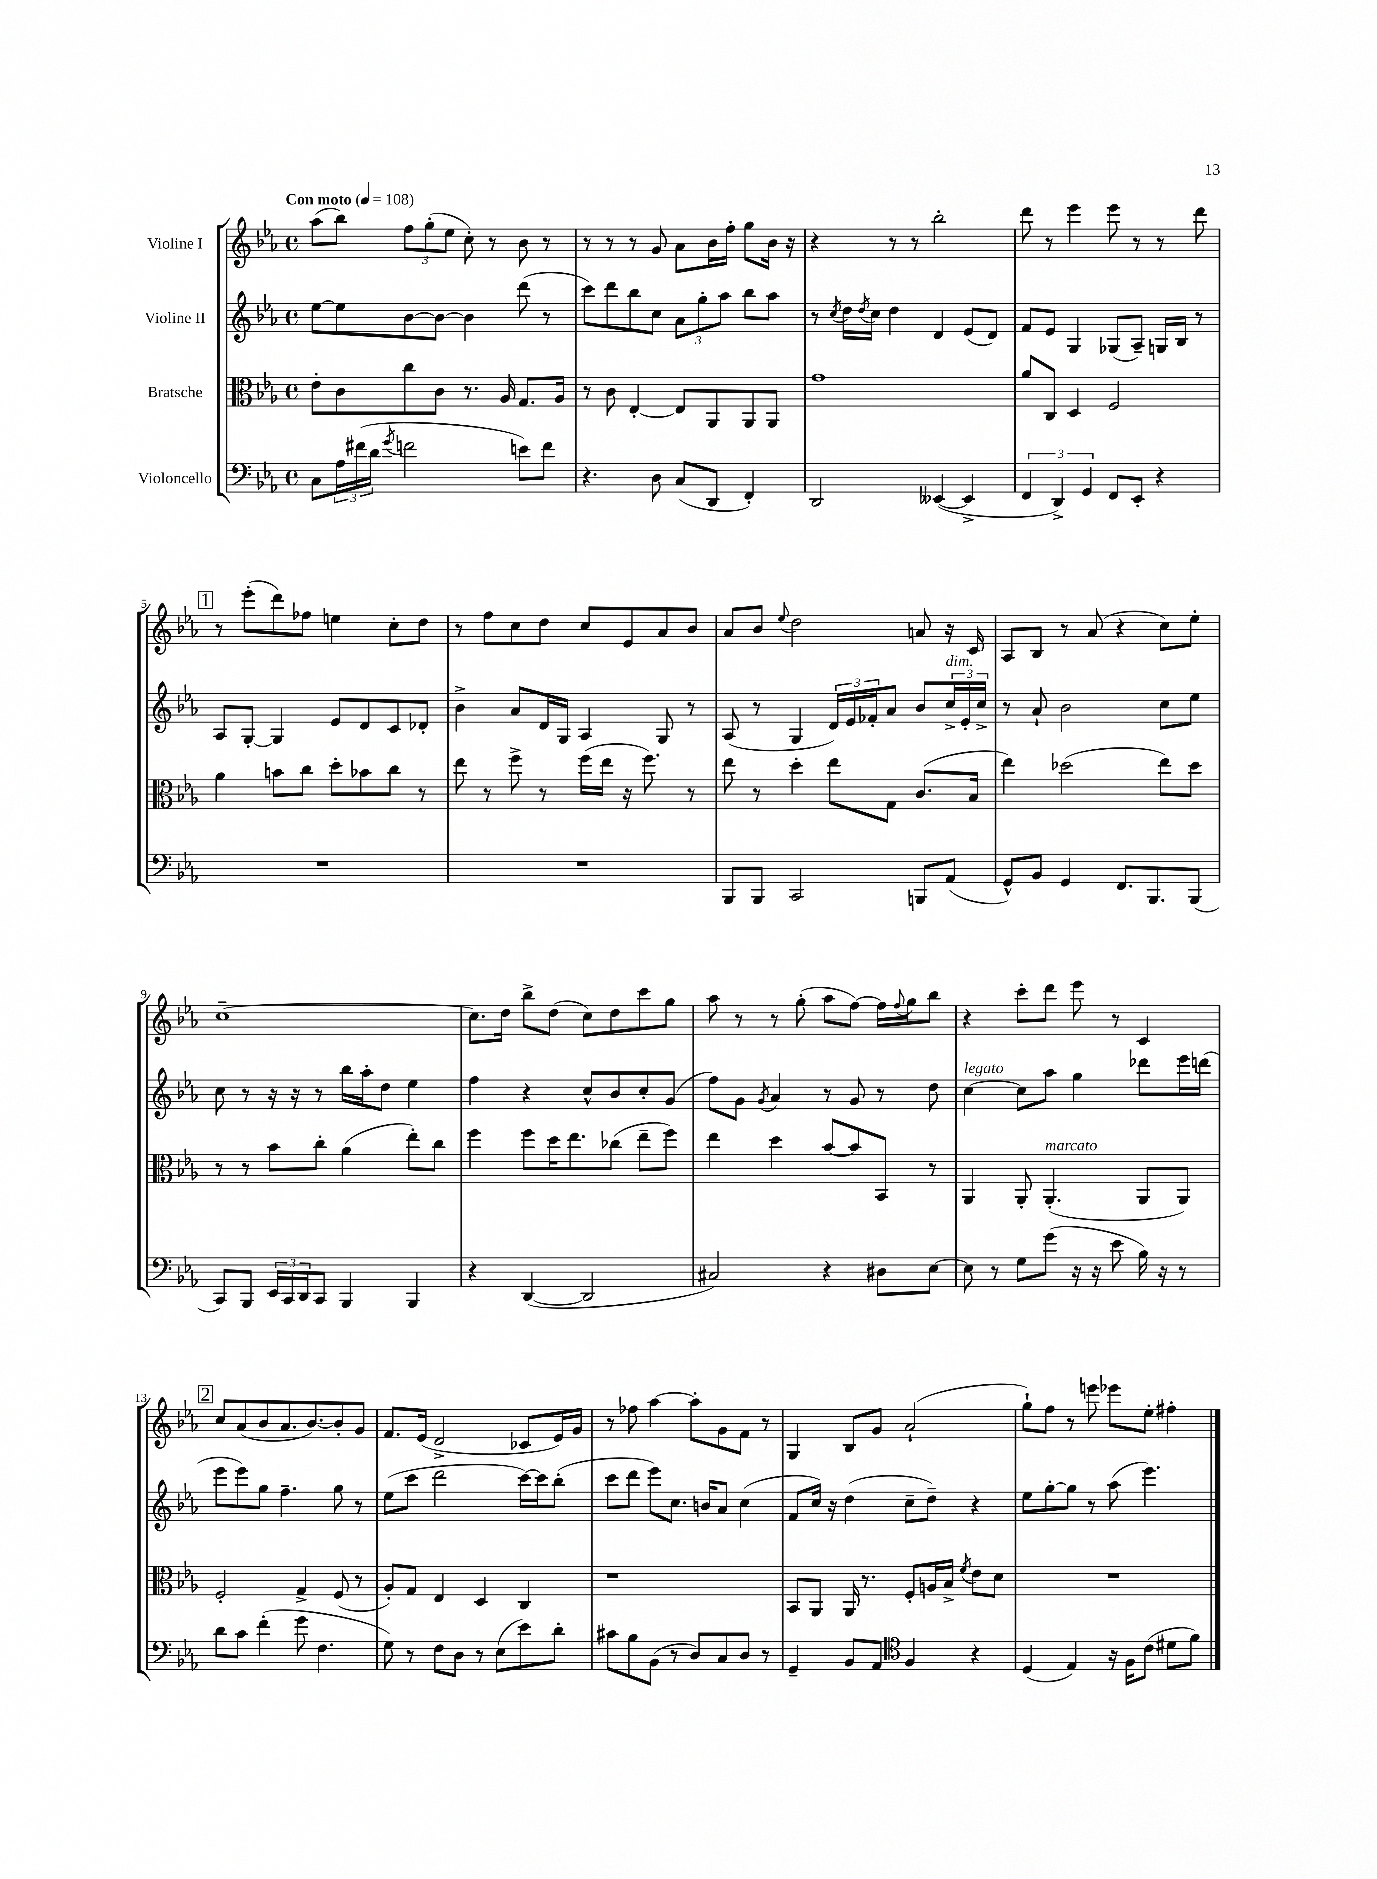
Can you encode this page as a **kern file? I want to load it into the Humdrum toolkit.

**kern	**kern	**kern	**kern
*staff4	*staff3	*staff2	*staff1
*clefF4	*clefC3	*clefG2	*clefG2
*k[b-e-a-]	*k[b-e-a-]	*k[b-e-a-]	*k[b-e-a-]
*M4/4	*M4/4	*M4/4	*M4/4
*met(c)	*met(c)	*met(c)	*met(c)
*MM108	*MM108	*MM108	*MM108
8C	8e-'	[8ee-	(8aa-
24A-	8c	8ee-]	8bb-)
(24f#	.	.	.
24d	.	.	.
8qg	.	.	.
2f	8cc	[8b-	12ff
.	.	.	(12gg'
.	8c	8b-_	.
.	.	.	12ee-
.	8.r	4b-]	8cc')
.	.	.	8r
.	16A-	.	.
8e)	8.G	(8ddd	8b-
8f	.	8r	8r
.	16A-	.	.
=	=	=	=
4.r	8r	8ccc)	8r
.	8c	8ddd	8r
.	[4E-'	8bb-	8r
8D	.	8cc	8g
(8C	8E-]	12a-	8a-
.	.	12gg'	.
8DD	8AA-	.	16b-
.	.	12aa-	.
.	.	.	16ff'
4FF')	8AA-	8bb-	8gg
.	8AA-	8aa-	16b-
.	.	.	16r
=	=	=	=
2DD	1g	8r	4r
.	.	8qcc	.
.	.	16dd	.
.	.	8qdd	.
.	.	16cc	.
.	.	4dd	8r
.	.	.	8r
([4EE--	.	4d	2bb-'
4EE--^]	.	(8e-	.
.	.	8d)	.
=	=	=	=
6FF	8a-	8f	8ddd
.	8C	8e-	8r
6DD^)	.	.	.
.	4D	4G	4eee-
6GG	.	.	.
8FF	2F	(8G-	8eee-
8EE-'	.	8A-~)	8r
4r	.	16G	8r
.	.	16B-	.
.	.	8r	8ddd
=	=	=	=
1r	4a-	8A-	8r
.	.	[8G'	(8eee-'
.	8b	4G]	8ddd)
.	8cc	.	8ff-
.	8dd'	8e-	4ee
.	8b-	8d	.
.	8cc	8c	8cc'
.	8r	8d-'	8dd
=	=	=	=
1r	8ee-	4b-^	8r
.	8r	.	8ff
.	8ff^	8a-	8cc
.	8r	16d	8dd
.	.	16G	.
.	(16ff	4A-	8cc
.	16ee-	.	.
.	16r	.	8e-
.	8.ff)	.	.
.	.	8G	8a-
.	8r	8r	8b-
=	=	=	=
8BBB-	8ee-	(8A-	8a-
8BBB-	8r	8r	8b-
.	.	.	8qqee-
2CC	4dd'	4G	2dd
.	8ee-	24d)	.
.	.	24e-	.
.	.	24f-'	.
.	8G	8a-	.
8BBB	(8.c	8b-	8a
(8AA-	.	24cc^	16r
.	.	24e-'	.
.	16B-	.	16c
.	.	24cc^	.
=	=	=	=
8GG^^)	4ee-)	8r	8A-
8BB-	.	8a-`	8B-
4GG	(2dd-	2b-	8r
.	.	.	(8a-
8.FF	.	.	4r
8.BBB-	.	.	.
.	8ee-)	8cc	8cc)
(8BBB-	8dd-	8ee-	8ee-'
=	=	=	=
8CC)	8r	8cc	[1cc~
8BBB-	8r	8r	.
24EE-	8b-	16r	.
24CC	.	.	.
.	.	16r	.
24DD	.	.	.
8CC	8cc'	8r	.
4BBB-	(4a-	16bb-	.
.	.	16aa-'	.
.	.	8dd	.
4BBB-	8ee-')	4ee-	.
.	8cc	.	.
=	=	=	=
4r	4ff	4ff	8.cc]
.	.	.	16dd
([4DD	8ff	4r	8bb-^
.	16dd	.	(8dd
.	8.ee-	.	.
2DD]	.	8cc^^	8cc)
.	(8cc-	8b-	8dd
.	8ee-~	8cc'	8ccc
.	8ff)	(8g	8gg
=	=	=	=
2C#)	4ee-	8ff)	8aa-
.	.	8g	8r
.	.	8qg	.
.	4dd	4a-	8r
.	.	.	(8gg'
4r	[8b-	8r	8aa-
.	8b-]	8g	[8ff)
8D#	8BB-	8r	16ff]
.	.	.	8qqff
.	.	.	16gg
[8E-	8r	8dd	8bb-
=	=	=	=
8E-]	4AA-	[4cc	4r
8r	.	.	.
8G	8AA-'	8cc]	8ccc'
(8g	(4.AA-'	8aa-	8ddd
16r	.	4gg	8eee-
16r	.	.	.
8e-	.	.	8r
16B-)	8AA-	8ddd-	4c
16r	.	.	.
8r	8AA-)	16eee-	.
.	.	(16ddd	.
=	=	=	=
8d	2F'	8eee-	8cc
8c	.	8eee-)	(8a-
(4f'	.	8gg	8b-
.	.	4.ff~	8.a-
8g	4G^	.	.
.	.	.	[8.b-)
4.F	.	.	.
.	(8F	8gg	8b-']
.	8r	8r	8g
=	=	=	=
8G)	8A-')	(8ee-	8.f
8r	8G	8ccc	.
.	.	.	(16e-
8F	4E-	2ddd	2d^
8D	.	.	.
8r	4D	.	.
(8E-	.	.	.
8e-)	4C	[16ccc)	8c-
.	.	16ccc]	.
8d'	.	(8bb-'	16e-)
.	.	.	16g
=	=	=	=
8c#	1r	8ccc	8r
8B-	.	8ddd	8ff-
(8BB-	.	8eee-)	[4aa-
8r	.	8.cc	.
8D)	.	.	8aa-']
.	.	16b	.
8C	.	8a-	8g
8D	.	(4cc	8f
8r	.	.	8r
=	=	=	=
4GG~	8BB-	8f	4G
.	8AA-	16cc)	.
.	.	16r	.
8BB-	16AA-	(4dd	8B-
.	8.r	.	.
8AA-	.	.	8g
*clefC4	*	*	*
4F	8F'	8cc~	(2a-`
.	16A	8dd~)	.
.	16B-^	.	.
.	8qf	.	.
4r	8e-	4r	.
.	8d	.	.
=	=	=	=
(4D	1r	8ee-	8gg`)
.	.	[8gg'	8ff
4E-)	.	8gg]	8r
.	.	8r	8eee
16r	.	(8aa-	8eee-
16F	.	.	.
(8c	.	4.eee-)	8ee-'
8d#	.	.	4ff#'
8f)	.	.	.
==	==	==	==
*-	*-	*-	*-
